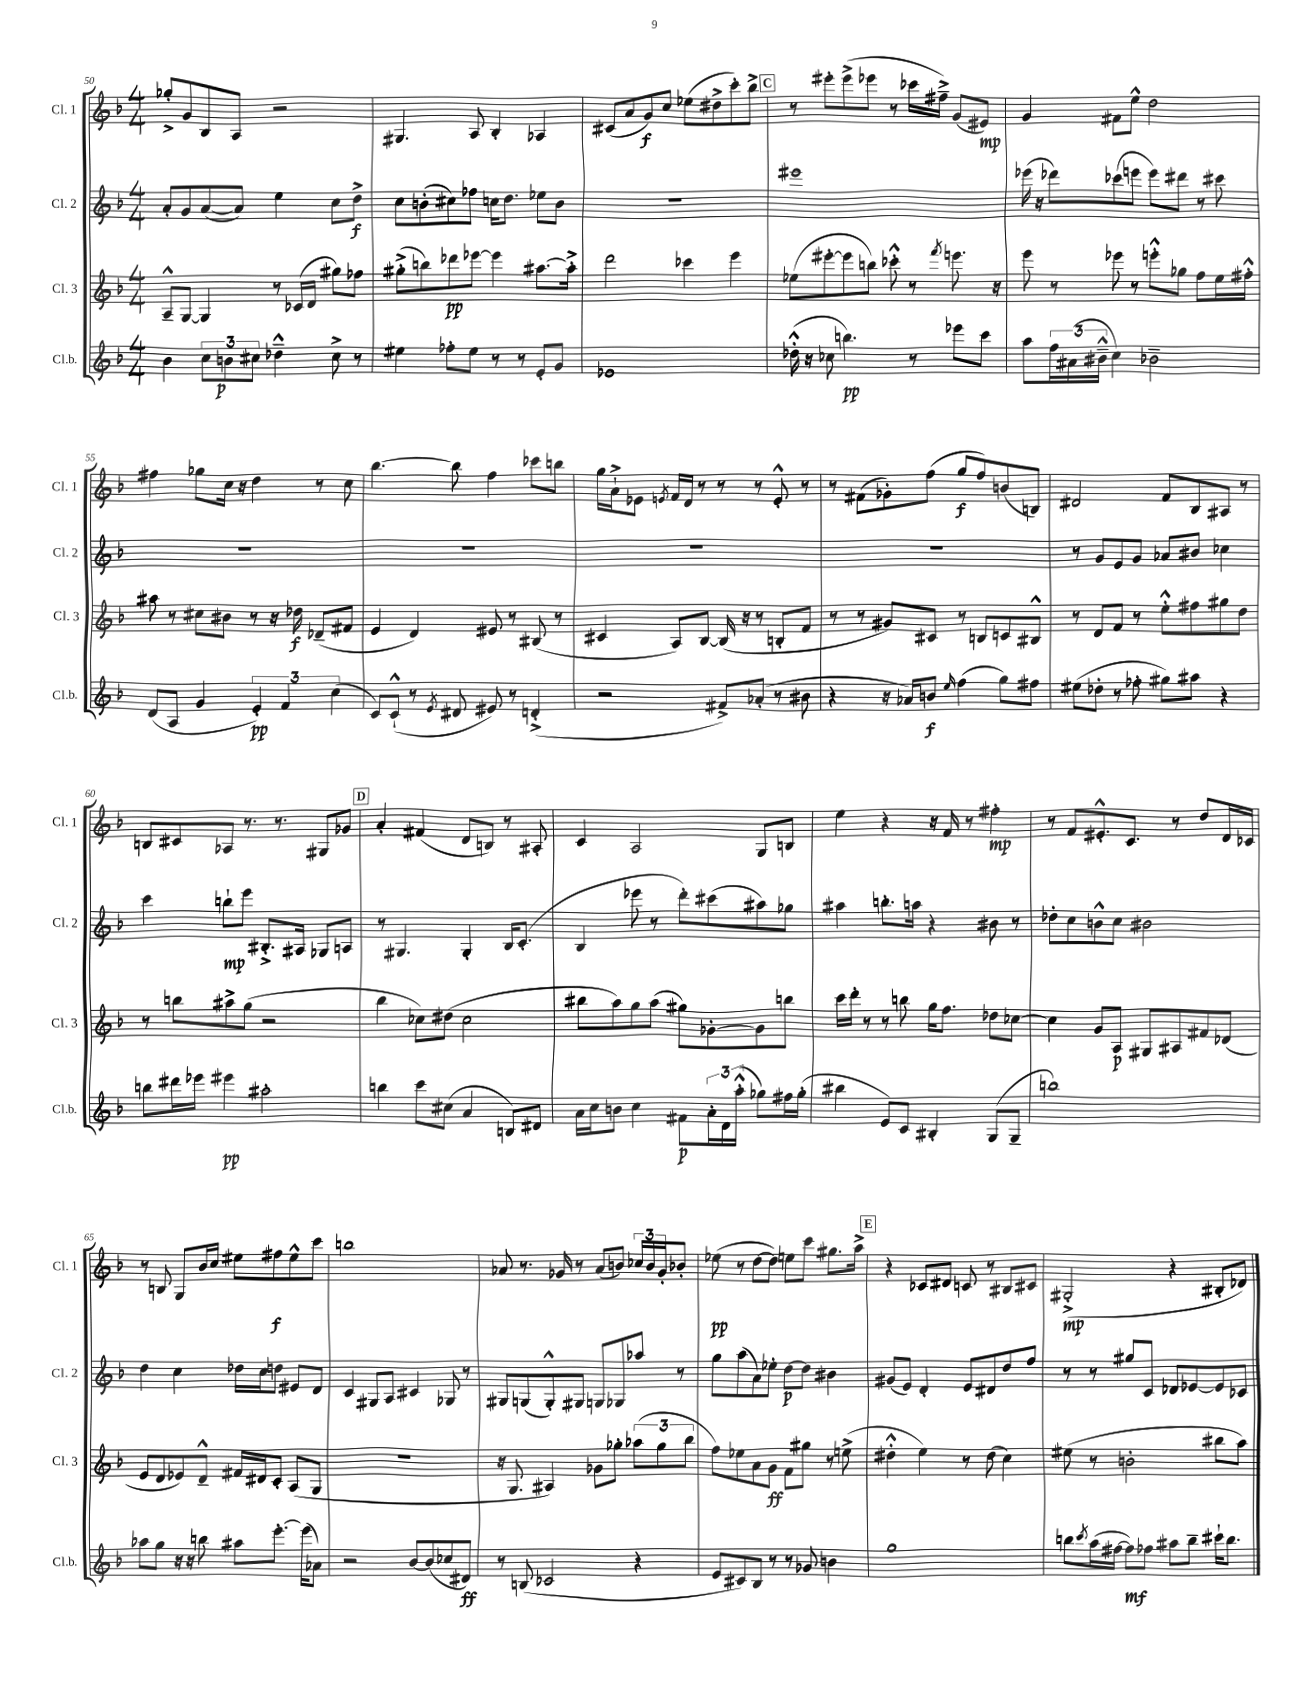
<<
\new StaffGroup <<
\new Staff = "s0" \with { instrumentName = "Cl. 1" shortInstrumentName = "Cl. 1" } {
    \clef treble \key f \major \numericTimeSignature \time 4/4
    ges''8-.-> g'8 bes8 a8 r2 |
    gis4. a8 bes4-. aes4 |
    cis'8( a'8 g'8\f) c''8 ees''8( dis''8-> c'''8-.) bes''8-> |
    \mark \markup { \box "C" } r8 eis'''8-. eis'''8->( ees'''8 r8 ces'''16 fis''16--->) g'8( eis'8\mp) |
    g'4 fis'8 e''8-^ d''2 |
    fis''4 ges''8 c''16 r16 d''4 r8 c''8 |
    bes''4.~ bes''8 f''4 ces'''8 b''8 |
    g''16 a'16-!-> ees'8 \acciaccatura { e'8 } f'16 d'16 r8 r8 r8 e'8-.-^ r8 |
    r8 fis'8( ges'8-.) f''8( g''8\f f''8) b'8( b8) |
    dis'2 f'8 bes8 ais8 r8 |
    b8 cis'8 aes8 r8. r8. gis8 ges'8 |
    \mark \markup { \box "D" } a'4-. fis'4( d'8 b8) r8 ais8-. |
    c'4 a2 g8 b8 |
    e''4 r4 r16 f'16 r8 fis''4-.\mp |
    r8 f'8 eis'8.-.-^ c'8. r8 d''8 d'16 ces'16 |
    r8 b8 g8 bes'16 c''16 eis''8 fis''8\f eis''8-^ c'''8 |
    b''1 |
    aes'8 r8. ges'16 r8 aes'8( b'8) \tuplet 3/2 { ces''16 b'16 ges'16-. } bes'8-. |
    ees''8\pp( r8 d''8~ d''8) e''8 c'''8 gis''8. a''16-> |
    \mark \markup { \box "E" } r4 ces'8 dis'8 c'8 r8 bis8 cis'8 |
    gis2-.->\mp( r4 bis8-. des'8) \bar "|." |
}
\new Staff = "s1" \with { instrumentName = "Cl. 2" shortInstrumentName = "Cl. 2" } {
    \clef treble \key f \major \numericTimeSignature \time 4/4
    a'8-. g'8 a'8~( a'8) e''4 c''8 d''8->\f |
    c''8 b'8-.( cis''8) fes''8 c''16 d''8. ees''8 b'8 |
    R1 |
    \mark \markup { \box "C" } eis'''1 |
    ees'''16( r16 des'''8) ces'''8( e'''8 e'''8) dis'''8 r8 cis'''8 |
    R1 |
    R1 |
    R1 |
    R1 |
    r8 g'8 e'8 g'8 aes'8 bis'8 ces''4 |
    c'''4 b''8-!\mp e'''8 bis8.-.-> ais16 ges8 a8 |
    \mark \markup { \box "D" } r8 gis4. gis4-. bes16 c'8.-.( |
    bes4 ees'''8 r8 d'''8-.) cis'''8( ais''8) ges''8 |
    ais''4 b''8.-. a''16 r4 bis'8 r8 |
    des''8-. c''8 b'8-^ c''8 bis'2 |
    d''4 c''4 des''16 c''16 d''8 eis'8 d'8 |
    c'4 gis8 a8 cis'4 ges8 r8 |
    gis8 g8( g8-.-^) gis8 g8 ges8 aes''8 r8 |
    g''8 a''8( a'8) ees''8-. d''8~\p d''8 bis'4 |
    \mark \markup { \box "E" } gis'8( e'8) d'4-. e'8 dis'8 d''8 f''8 |
    r8 r8 gis''8 c'8 des'8 ees'8~ ees'8 ces'8 \bar "|." |
}
\new Staff = "s2" \with { instrumentName = "Cl. 3" shortInstrumentName = "Cl. 3" } {
    \clef treble \key f \major \numericTimeSignature \time 4/4
    a8---^ g8~ g4 r8 ces'16( d'16 gis''8) fes''8 |
    gis''8-.->( b''8) des'''8\pp ees'''8~ ees'''4 ais''8.~ ais''16-.-> |
    d'''2 ces'''4 e'''4 |
    \mark \markup { \box "C" } ees''8( eis'''8~-. eis'''8 b''8) ces'''8-.-^ r8 \acciaccatura { f'''8 } e'''8. r16 |
    e'''8 r8 ees'''8 r8 e'''8-.-^ ges''8 f''8 e''16 fis''16-.-^ |
    ais''8 r8 cis''8 bis'8 r8 r16 des''16\f des'8--( fis'8 |
    e'4 d'4) eis'8 r8 bis8( r8 |
    cis'4 a8) bes8~ bes16( r16 r8 b8-. f'8 |
    r8 r8 gis'8) cis'8 r8 b8 c'8 bis8-^ |
    r8 d'8 f'8 r8 e''8-.-^ fis''8 gis''8 d''8 |
    r8 b''8 ais''8-> g''8( r2 |
    \mark \markup { \box "D" } bes''4 ces''8) dis''8( ces''2 |
    bis''8 a''8) g''8 a''8( gis''8) ges'8~-. ges'8 b''8 |
    c'''16 d'''16-. r8 r8 b''8 g''16 f''8. des''8 ces''8~ |
    ces''4 g'8 a8\p gis8 ais8 fis'8 des'8( |
    e'8 d'8 ees'8) d'8---^ fis'16 dis'16 c'8-. a8( g8 |
    R1 |
    r16 g8. ais4) ges'8 ges''8-. \tuplet 3/2 { aes''8( ges''8 bes''8 } |
    f''8) ees''8 a'8 g'8\ff f'8 gis''8 r8 e''8->( |
    \mark \markup { \box "E" } dis''4-.-^ e''4) r8 dis''8( c''4) |
    eis''8( r8 b'2-. bis''8 a''8) \bar "|." |
}
\new Staff = "s3" \with { instrumentName = "Cl.b." shortInstrumentName = "Cl.b." } {
    \clef treble \key f \major \numericTimeSignature \time 4/4
    bes'4 \tuplet 3/2 { c''8 b'8\p cis''8 } des''4---^ cis''8-> r8 |
    eis''4 fes''8-. eis''8 r8 r8 e'8-. g'8 |
    ees'1 |
    \mark \markup { \box "C" } des''16-.-^( r16 ces''8 b''4.\pp) r8 ees'''8 c'''8 |
    a''8 \tuplet 3/2 { f''16 ais'16( bis'16---^ } c''4) bes'2-- |
    d'8( a8 g'4 \tuplet 3/2 { e'4-.\pp) f'4 c''4( } |
    c'8) c'8-!-^( r8 \acciaccatura { e'8 } dis'8 eis'8) r8 d'4-.->( |
    r2 fis'8->) aes'8-.( r8 bis'8 |
    r4 r16 aes'16) b'8\f \grace { e''16 } f''4( g''8) fis''8 |
    eis''8( des''8-. r8 fes''8-. gis''8) ais''8 r4 |
    b''8 dis'''16 ees'''16 eis'''4\pp ais''2-. |
    \mark \markup { \box "D" } b''4 c'''8 cis''8( a'4 b8) dis'8 |
    a'16 c''16 b'8 c''4 fis'8\p \tuplet 3/2 { a'16-. d'16 a''16-.-^( } ges''8) fis''16 ges''16-.( |
    bis''4 e'8) c'8 bis4-. g8( g8-- |
    b''1) |
    aes''8 g''8 r16 r16 b''8 ais''8 e'''8.~-. e'''16( aes'8) |
    r2 bes'8~ bes'8( ces''8 dis'8\ff) |
    r8 b8( ces'2 r4 |
    e'8 cis'8) bes8 r8 r8 ges'8 b'4 |
    \mark \markup { \box "E" } g''1 |
    b''8 \acciaccatura { c'''8 } a''16( fis''16~ fis''8\mf) fes''8 ais''8 b''8-- cis'''16-! b''8. \bar "|." |
}
>>
>>
\layout { \context { \Score currentBarNumber = #50 } }
